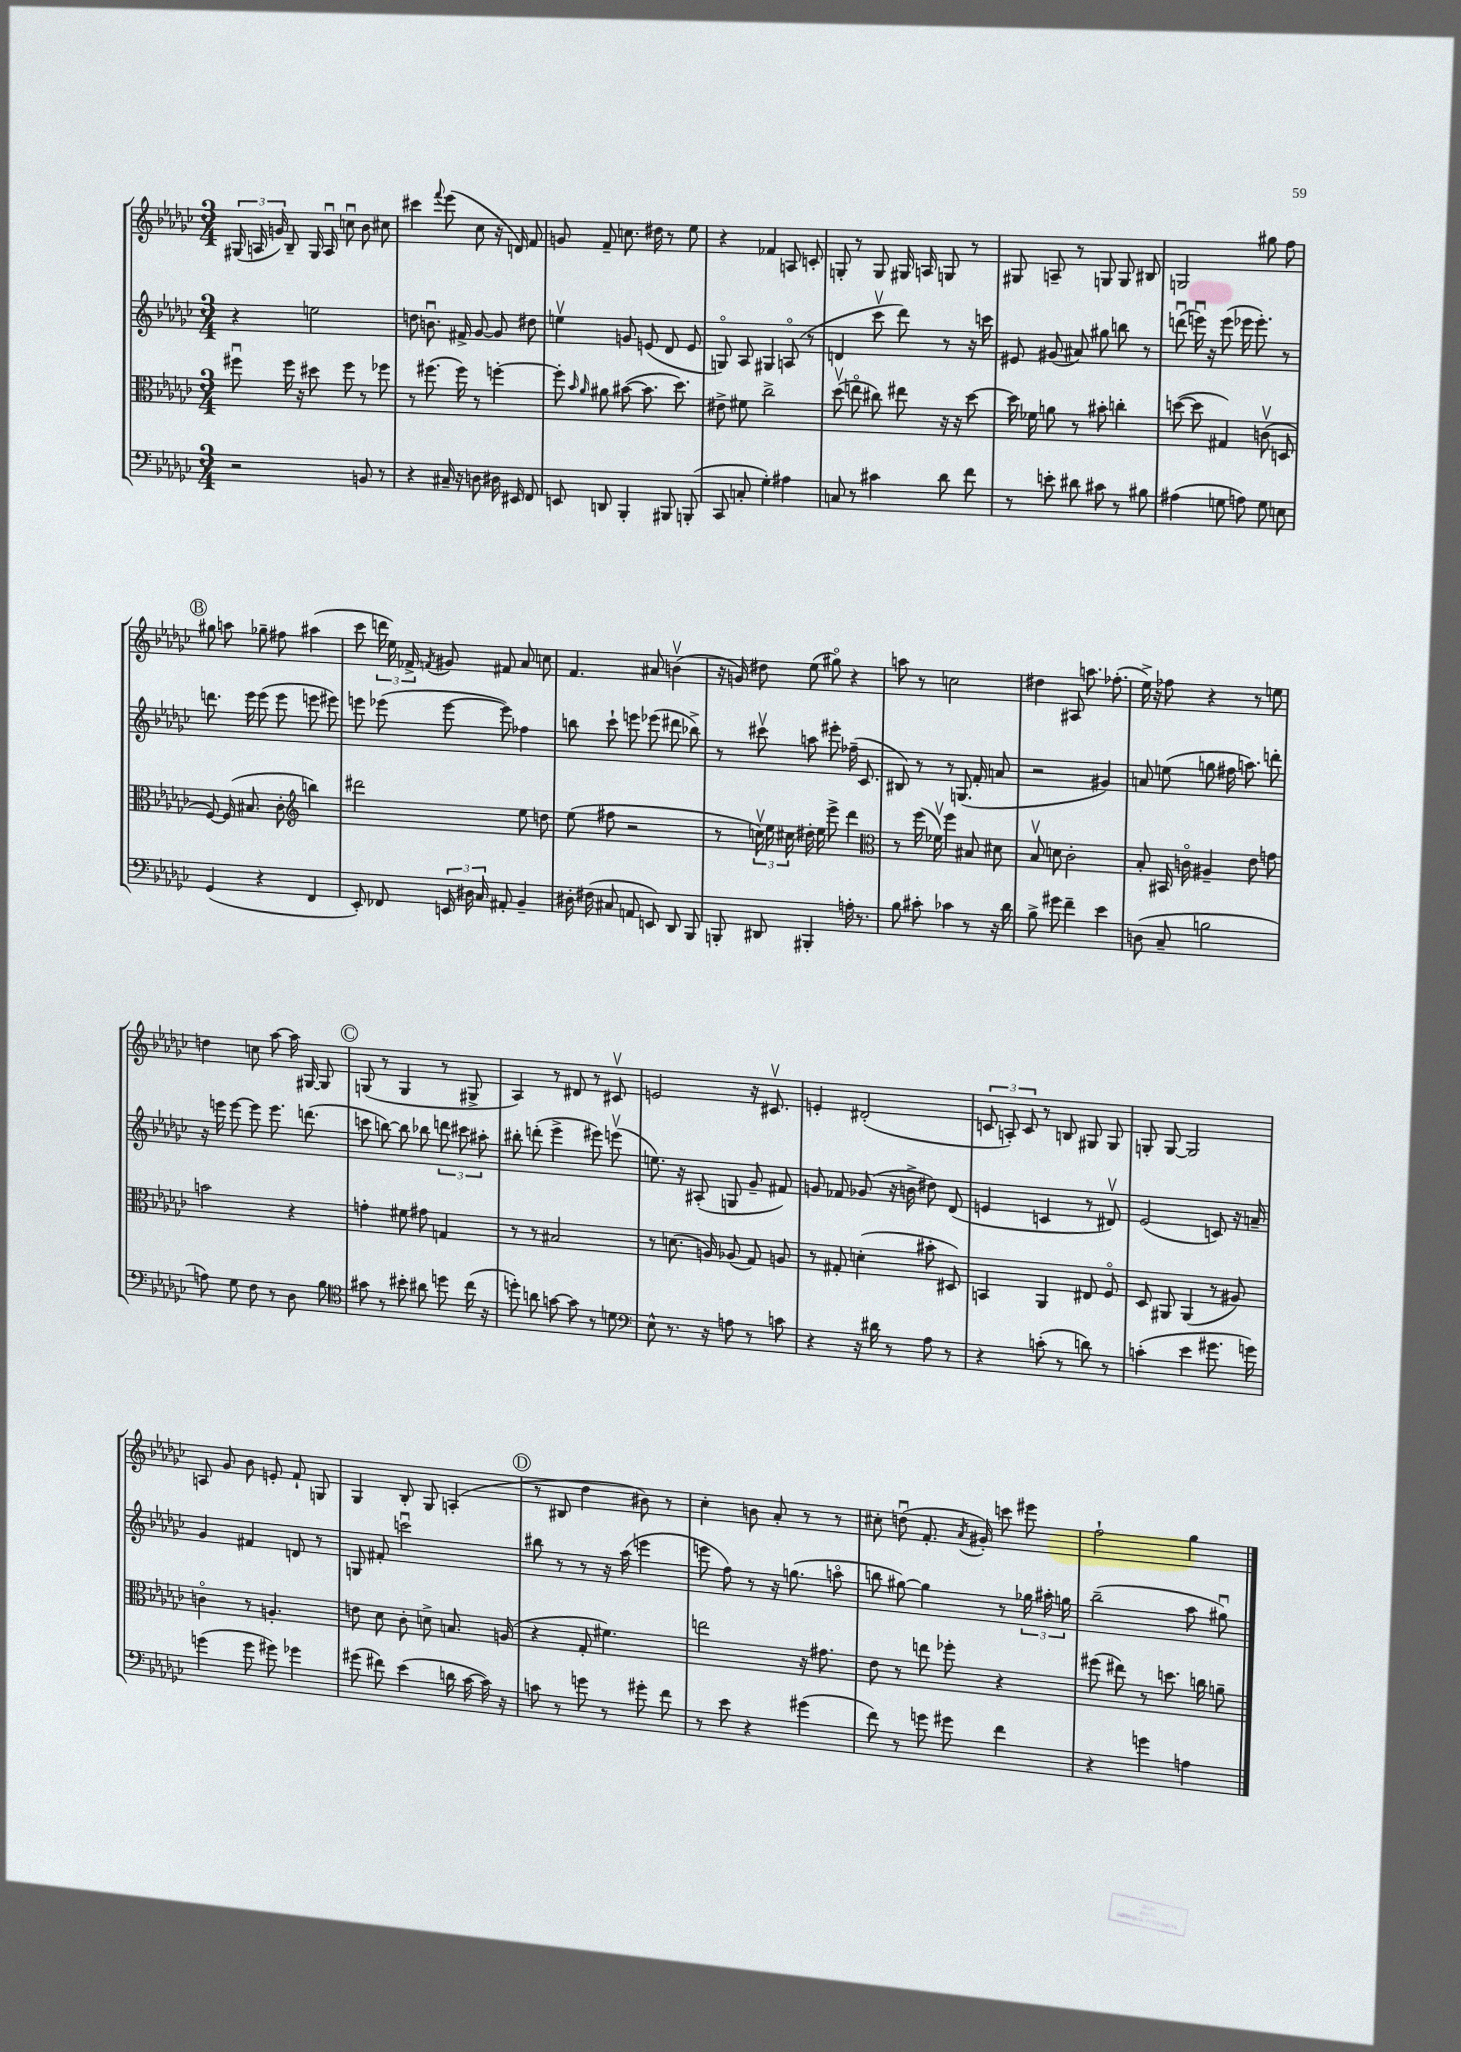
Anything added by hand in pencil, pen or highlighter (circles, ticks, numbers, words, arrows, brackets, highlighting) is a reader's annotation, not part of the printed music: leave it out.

**kern	**kern	**kern	**kern
*staff4	*staff3	*staff2	*staff1
*clefF4	*clefC3	*clefG2	*clefG2
*k[b-e-a-d-g-c-]	*k[b-e-a-d-g-c-]	*k[b-e-a-d-g-c-]	*k[b-e-a-d-g-c-]
*M3/4	*M3/4	*M3/4	*M3/4
2r	8ff#u\	4r	(24G#/
.	.	.	24A/
.	.	.	24g/)
.	16ff#\	.	8B-~/
.	16r	.	.
.	8dd#\	2ee\	16G#/
.	.	.	16Au/
.	8ff#\	.	8ccu\
8BB/	8r	.	8b-\
8r	8ff-\	.	8cc#\
=	=	=	=
4r	8r	8dd\	4ccc#\
.	(8.ff#\	8.bu\	.
.	.	.	8qqfff/
16C#~/	.	.	(8eee-\
16r	16ff#\)	16f#^/	.
8D\	8r	[8g-/	8cc-\
16D#\	[4ff'\	8g-/]	16r
16EE#/	.	.	16d/)
8FF/	.	8dd#\	8f/
=	=	=	=
8EE/	8ff'\]	4eev\	8g/
.	16qqb-/	.	.
.	16qqa-/	.	.
8DD/	8a#\	.	8f~/
4BBB-'/	([8b#\	8g/	8.cc\
.	8.b#\]	(8e/	.
.	.	.	16dd#\
8BBB#/	.	8d-/	8r
.	8.dd-\)	.	.
(8BBB'/	.	8e/	8ee-\
=	=	=	=
8CC-/	8e#^\	8Go/)	4r
8C'/	8f#\	8A-/	.
4G-'\)	2cc-^\	4G#/	4f-/
4A#\	.	(8Ao/	8A/
.	.	8r	8c'/
=	=	=	=
8C/	(8dd-v\	4d/	8G'/
8r	8eeo\	.	8r
4c#\	8cc#\)	8ccc-v\	8G/
.	8ee#\	8ddd-\)	16G#/
.	.	.	16A/
8d-\	16r	8r	8G/
.	16r	.	.
8f\	[8dd-\	16r	8r
.	.	16ccc\	.
=	=	=	=
8r	16dd-\]	8e#/	8G#/
.	16f-\	.	.
8e'\	8a\	(8g#/	8A~/
8d#\	8r	8a#/)	8r
8c#\	8b#'\	8gg#\	8G/
8r	4cc'\	8bb\	8G/
8B#\	.	8r	8B#/
=	=	=	=
(4A#\	([8dd\	(8dddu\	2G/
.	8dd\]	16eeeu\)	.
.	.	16r	.
8G\	4G#/)	(8eee\	.
8A\)	.	16eee-\	.
.	.	8.eee-'\)	.
8G\	(8cv\	.	8gg#\
8E\	8D/	8r	8ff\
=	=	=	=
(4GG-/	[8F/)	8.ddd\	8gg#\
.	(16F/]	.	8aa\
.	8.B#/	16eee-\	.
4r	.	(8eee-\	8gg-~\
.	8c-'\	8eee-\	8ff#\
*	*clefG2	*	*
4FF/	4bb\)	8eee\	(4aa#\
.	.	8eee#\)	.
=	=	=	=
8EE-'/)	2ddd#\	8eee\	8ccc-\
8FF-/	.	(8eee-\	24ddd\
.	.	.	24ee-\)
.	.	.	24f-^/
.	.	.	8qf/
24EE/	.	[8eee-\	8g#/
24D#\	.	.	.
24C-/	.	.	.
8AA#'/	.	8eee-\])	8f#/
4BB-~/	8ee-\	4ff-\	8a-/
.	8dd\	.	8cc\
=	=	=	=
16D#'\	(8ee-\	8bb\	4.f/
(16F#\	.	.	.
8C#/	8ff#\	8ccc-`\	.
8AA/	2r	8eee\	.
8EE/)	.	(8eee-\	8a#/
8DD-/	.	8ddd#\	(4bv\
8BBB-/	.	8bb-^\)	.
=	=	=	=
8BBB'/	8r	8r	16r
.	.	.	16g/)
8DD#/	24ccv\)	8ccc#v\	8dd#\
.	24ee-\	.	.
.	24cc#\	.	.
4BBB#'/	16dd#'\	8aa\	(8ee-\
.	16ee-\	.	.
.	8eee-^\	8eee#'\	8gg#o\)
16A'\	4ddd-\	(16ff-~\	4r
8.r	.	8.c-/	.
=	=	=	=
*	*clefC3	*	*
8B-\	8r	8B#/)	8aa\
8c#'\	(16ff\	8r	8r
.	16f-v\)	.	.
4c-\	4ff\	8r	2cc\
.	.	(8.G/	.
8r	8B#/	.	.
.	.	16f'/	.
16r	8d#\	8a/	.
16d-\	.	.	.
=	=	=	=
8B-^\	8B-v/	2r	4dd#\
8g#\	8d\	.	.
4f~\	2c-'\	.	8A#/
.	.	.	8.aa\
4e-\	.	4g#/)	.
.	.	.	(8.ff-'\
=	=	=	=
(8D\	8B-'/	8a/	16ee-^\)
.	.	.	16r
8C-~/	16BB#/	(8ee\	8ff-\
.	16co\	.	.
2B\	4A#~/	8gg\	4r
.	.	16ff#\	.
.	.	8.aa\)	.
.	8e-\	.	8r
.	8g\	8ddd'\	8ee\
=	=	=	=
8A\)	2b\	16r	4dd\
.	.	16eee\	.
8G-\	.	[8eee\	.
8F\	.	8eee\]	8cc\
8r	.	8.eee\	[8aa-\
8D-\	4r	.	16aa-\]
.	.	(8.ddd\	[16G#/
8B-\	.	.	8G#/]
=	=	=	=
*clefC4	*	*	*
8g#\	4g'\	8ccc\	(8G/
8r	.	[8bb\)	8r
8b#'\	8f#\	8bb\]	4G/
8a#\	8g#\	8bb-\	.
8dd\	4G/	12ddd\	8r
.	.	12ccc#\	.
(16cc-\	.	.	8G#^/
.	.	12aa#'\	.
16r	.	.	.
=	=	=	=
8dd'\)	8r	8bb#'\	4A-/)
8a\	8r	(8ddd'\	.
[8g\	2B#/	4eee-^\	8r
8g\]	.	.	8d#/
8r	.	8eee#\)	8r
8d\	.	(8eeev\	8c#v/
=	=	=	=
*clefF4	*	*	*
8E-^^\	8r	8.ee\)	2e/
8.r	(8.d\	.	.
.	.	16r	.
.	.	(8A#'/	.
16r	16A/)	.	.
8A\	(8A-/	8G/	.
8r	8G-/)	8g-~/	16r
.	.	.	8.c#v/
8c\	8A/	8f#/)	.
=	=	=	=
4r	8r	8g/	4e'/
.	8G#'/	8f-/	.
16r	(4d'\	(8g-/	(2d#'/
16d#\	.	.	.
8r	.	16r	.
.	.	16b^\	.
8A-\	8b#'\	8dd#\)	.
8r	8D#/)	(8d-/	.
=	=	=	=
4r	4BB/	4e/	12c/
.	.	.	12A'/)
.	.	.	12c/
(8c'\	4AA-/	4c/	8r
8r	.	.	8B/
8d\)	8E#/	8r	8G#/
8r	8Fo/	8d#v/)	8G#/
=	=	=	=
(4c'\	8D-/	(2e-/	8G'/
.	8AA#/	.	[8G/
4e-\	(4AA#/	.	2G/]
8.g#\	8r	8c/)	.
.	8A#/)	16r	.
16g\)	.	16a~/	.
=	=	=	=
(4g\	4co\	4g-/	8A/
.	.	.	8g-/
8g\	8r	4f#/	8b-\
8g#\)	4.A'/	.	8e'/
4g-\	.	8d/	8f`/
.	.	8r	8G/
=	=	=	=
(8g#\	8e\	8G/	4G-/
8f#\)	8d-\	8f#'/	.
(4e-\	8c-'\	2cccu\	8B-'/
.	8d^\	.	8G-/
16d\	8.B/	.	(4A'/
[16c-\	.	.	.
16c-\])	.	.	.
16r	(16A/	.	.
=	=	=	=
8c\	4r	8bb#\	8r
8r	.	8r	8B#/
8g\	8G-'/	8r	4dd-\
8r	4.f#\)	16r	.
.	.	(16aa-\	.
8g#'\	.	4eee\	8b#\)
8f\	.	.	8r
=	=	=	=
8r	2ee\	8eee\	4cc-'\
8e-\	.	8ff\)	.
4r	.	8r	8b\
.	.	16r	8a-'/
.	.	(8.gg\	.
(4g#\	16r	.	8r
.	8.g#\	.	.
.	.	8aao\	8r
=	=	=	=
8f\)	8e-\	8bb\	8cc#'\
8r	8r	[8gg#\)	(8ddu\
8g\	8ee\	4gg#\]	8.f'/
8g#\	8ff-'\	.	.
.	.	.	8qa-/
.	.	.	16g#'/)
4f\	4r	8r	8ccc\
.	.	24gg-\	8eee#\
.	.	24aa#'\	.
.	.	24gg\	.
=	=	=	=
4r	(8ff#\	(2bb-~\	2ff`\
.	8ee#\)	.	.
4g\	8r	.	.
.	8.dd\	.	.
4A\	.	8aa-\	4gg-\
.	16cc\	.	.
.	8a~\	8gg#u\)	.
==	==	==	==
*-	*-	*-	*-
